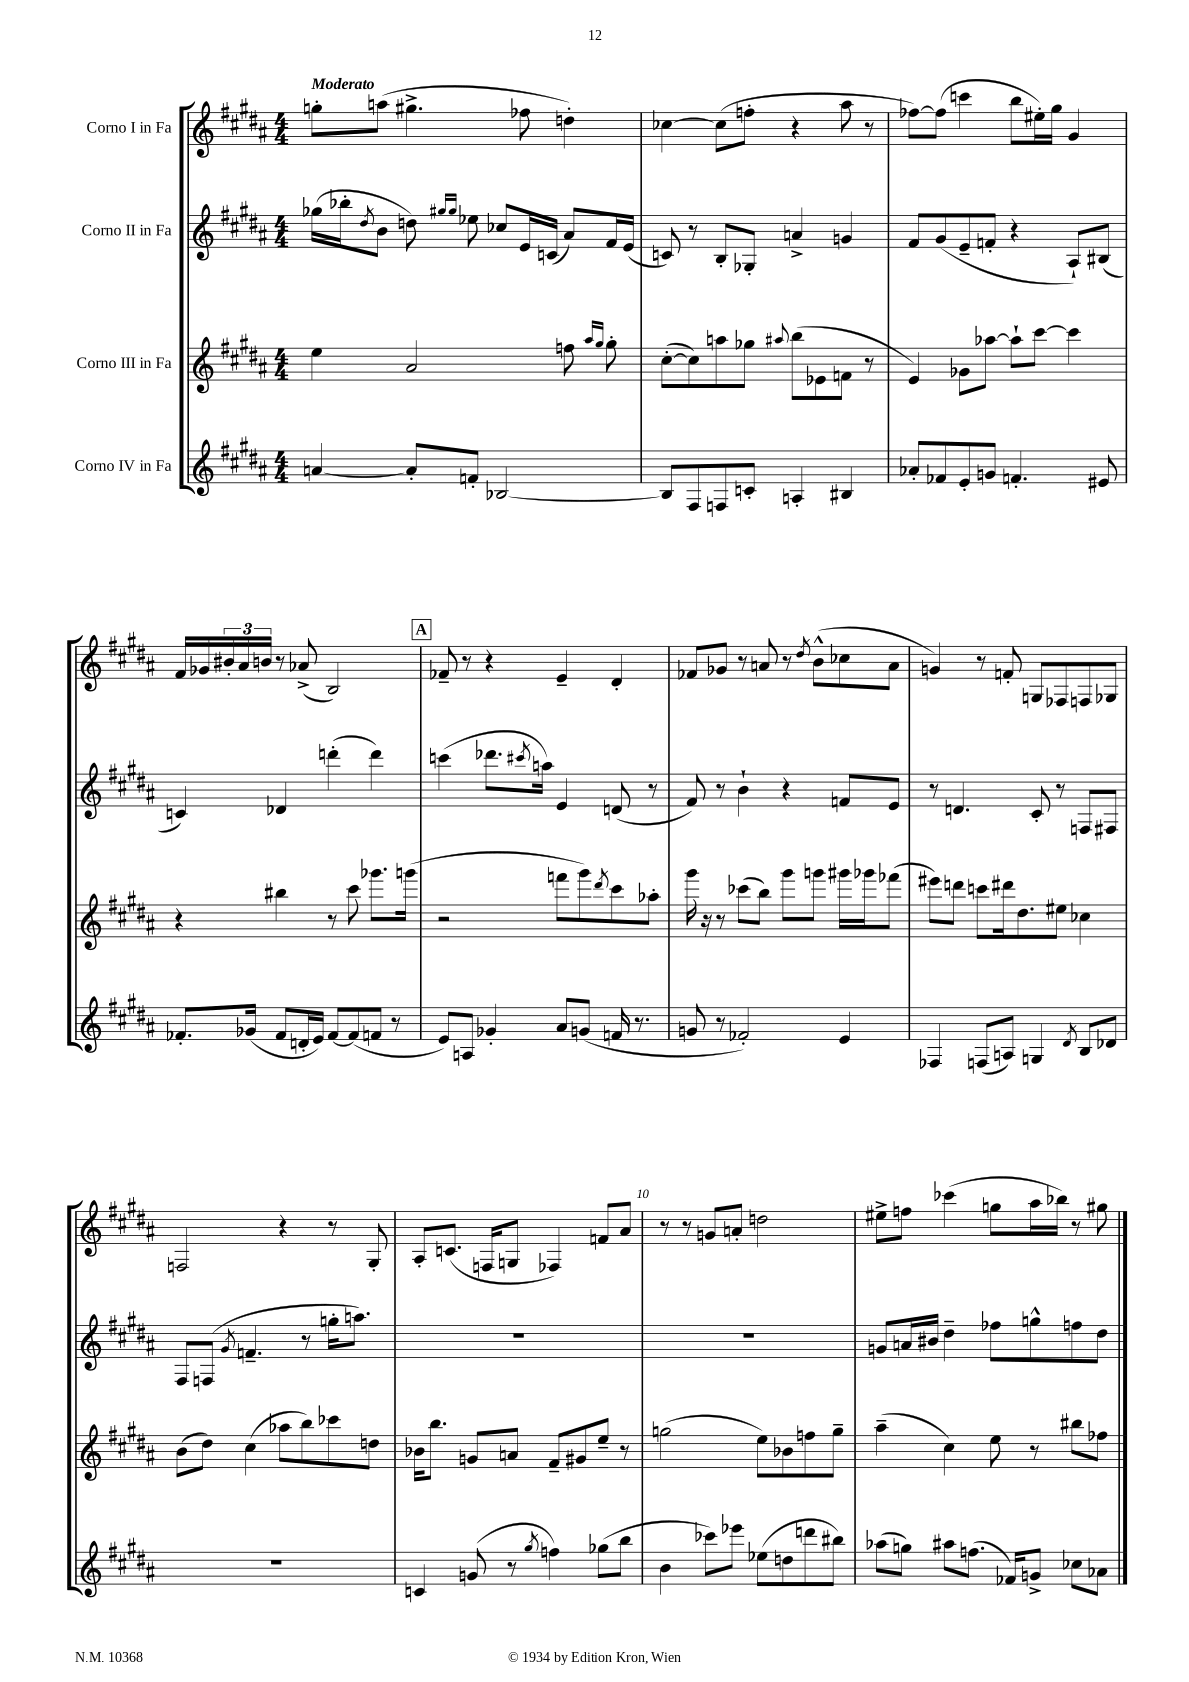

**kern	**kern	**kern	**kern
*part4	*part3	*part2	*part1
*staff4	*staff3	*staff2	*staff1
*I"Corno IV in Fa	*I"Corno III in Fa	*I"Corno II in Fa	*I"Corno I in Fa
*clefG2	*clefG2	*clefG2	*clefG2
*k[f#c#g#d#a#]	*k[f#c#g#d#a#]	*k[f#c#g#d#a#]	*k[f#c#g#d#a#]
*M4/4	*M4/4	*M4/4	*M4/4
=1	=1	=1	=1
!	!	!	!LO:TX:a:B:t=Moderato
[4an/	4ee\	(16gg-X\LL	8ggn'\L
.	.	16bb-X'\J	.
.	.	8qdd#/	.
.	.	8b\J	(8aan\J
8a'/L]	2a#/	8ddn\)	4.gg#X^\
.	.	16qqgg#X/LL	.
.	.	16qqgg#/JJ	.
8fn'/J	.	8ee-X\	.
[2B-X/	.	8cc-X/L	.
.	.	16e/L	8ff-X\
.	.	(16cn/JJ	.
.	8ffn\	8a#/L)	4ddn'\)
.	16qqaa#/LL	.	.
.	16qqgg#/JJ	.	.
.	8gg#'\	16f#/L	.
.	.	(16e/JJ	.
=2	=2	=2	=2
8B-/L]	([8cc#'\L	8cn/)	[4cc-X\
8F#/	8cc#\])	8r	.
8Fn/	8aan\	8B'/L	(8cc-\L]
8cn'/J	8gg-X\J	8G-X'/J	8ffn'\J
.	8qqaa#X/	.	.
4An'/	(8bb\L	4an^/	4r
.	8e-X\	.	.
4B#X/	8fn\J	4gn/	8aa#\
.	8r	.	8r
=3	=3	=3	=3
8a-X'/L	4e/)	8f#/L	[8ff-X\L)
8f-X/	.	(8g#/	(8ff-\J]
8e'/	8g-X\L	8e~/	4cccn\
8gn/J	[8aa-X\J	8fn'/J	.
4.fn'/	8aa-`\L]	4r	8bb\L
.	[8ccc#\J	.	16ee#X'\L)
.	.	.	16gg#\JJ
.	4ccc#\]	8A#`/L)	4g#/
8e#X/	.	(8B#X/J	.
!!LO:LB:g=z
=4	=4	=4	=4
8.f-X'/L	4r	4cn/)	16f#/LL
.	.	.	16g-X/
.	.	.	24b#X'/
.	.	.	24a#/
(16g-X/Jk	.	.	.
.	.	.	24bn/JJ
8f-/L	4bb#X\	4d-X/	8r
16dn'/L	.	.	(8a-X^/
16e/JJ)	.	.	.
[8f-/L	8r	(4dddn'\	2B/)
(8f-/]	8ccc#\	.	.
8fn/J	8.ggg-X\L	4ddd\)	.
8r	.	.	.
.	(16gggn\Jk	.	.
!!LO:REH:place=s1:t=A
=5	=5	=5	=5
8e/L)	2r	(4cccn\	8f-X~/
8An/J	.	.	8r
4g-X'/	.	8.ddd-X\L	4r
.	.	8qccc#X/	.
.	.	16aan\Jk)	.
8a#/L	8fffn\L	4e/	4e~/
(8gn/J	8ggg#\)	.	.
.	8qddd#/	.	.
16fn/	8ccc#\	(8dn/	4d#'/
8.r	.	.	.
.	8aa-X'\J	8r	.
=6	=6	=6	=6
8gn/	16ggg#\	8f#/)	8f-X/L
.	16r	.	.
8r	8r	8r	8g-X/J
2f-X'/)	(8ccc-X\L	4b`\	8r
.	8bb\J)	.	8an/
.	8ggg#\L	4r	8r
.	.	.	8qdd#/
.	8gggn\J	.	(8b^^\L
4e/	16ggg#X\LL	8fn/L	8cc-X\
.	16ggg-X\J	.	.
.	(8fff-X\J	8e/J	8a\J
=7	=7	=7	=7
4F-X/	8eee#X\L)	8r	4gn/)
.	8dddn\J	4.dn/	.
(8Fn/L	8cccn\L	.	8r
8An/J)	16ddd#X\k	.	8fn'/
.	8.dd#\	.	.
4Gn/	.	8c#'/	8Gn/L
.	8ee#X\J	8r	8F-X/
8qd#/	.	.	.
8B/L	4cc-X\	8Fn/L	8Fn/
8d-X/J	.	8F#X/J	8G-X/J
!!LO:LB:g=z
=8	=8	=8	=8
1r	(8b\L	8F#/L	2Fn/
.	8dd#\J)	(8Fn/J	.
.	.	8qg#/	.
.	(4cc#\	4.fn~/	.
.	8aa-X\L	.	4r
.	8bb\)	8r	.
.	8ccc-X\	16ggn'\KL	8r
.	.	8.aan\J)	.
.	8ddn\J	.	8G#'/
=9	=9	=9	=9
4cn/	16b-X\KL	1r	8A#'/L
.	8.bb\J	.	.
.	.	.	(8.cn/J
(8gn/	8gn/L	.	.
.	.	.	16Fn/KL
8r	8an/J	.	8Gn/J
8qgg#/	.	.	.
4ffn\)	8f#~/L	.	4F-X/)
.	8g#X/	.	.
(8gg-X\L	8ee~/J	.	8fn/L
8bb\J	8r	.	8a#/J
=10	=10	=10	=10
4b\	(2ggn\	1r	8r
.	.	.	8r
8ccc-X\L)	.	.	8gn/L
8eee-X\J	.	.	8an'/J
(8ee-X\L	8ee\L)	.	2ddn\
8ddn\	8b-X\	.	.
8dddn\	8ffn\	.	.
8bb#X\J)	8gg~\J	.	.
=11	=11	=11	=11
(8aa-X\L	(4aa#~\	8gn/L	8ee#X^\L
8ggn\J)	.	16an/L	8ffn\J
.	.	16b#X/JJ	.
8aa#X\L	4cc#\)	4dd#~\	(4ccc-X\
(8.ffn\J	.	.	.
.	8ee\	8ff-X\L	8ggn\L
16f-X/KL)	.	.	.
8gn^/J	8r	8ggn^^\	16aa#\L
.	.	.	16bb-X\JJ)
8cc-X\L	8bb#X\L	8ffn\	8r
8a-X\J	8ff-X\J	8dd#\J	8gg#X\
==	==	==	==
*-	*-	*-	*-
